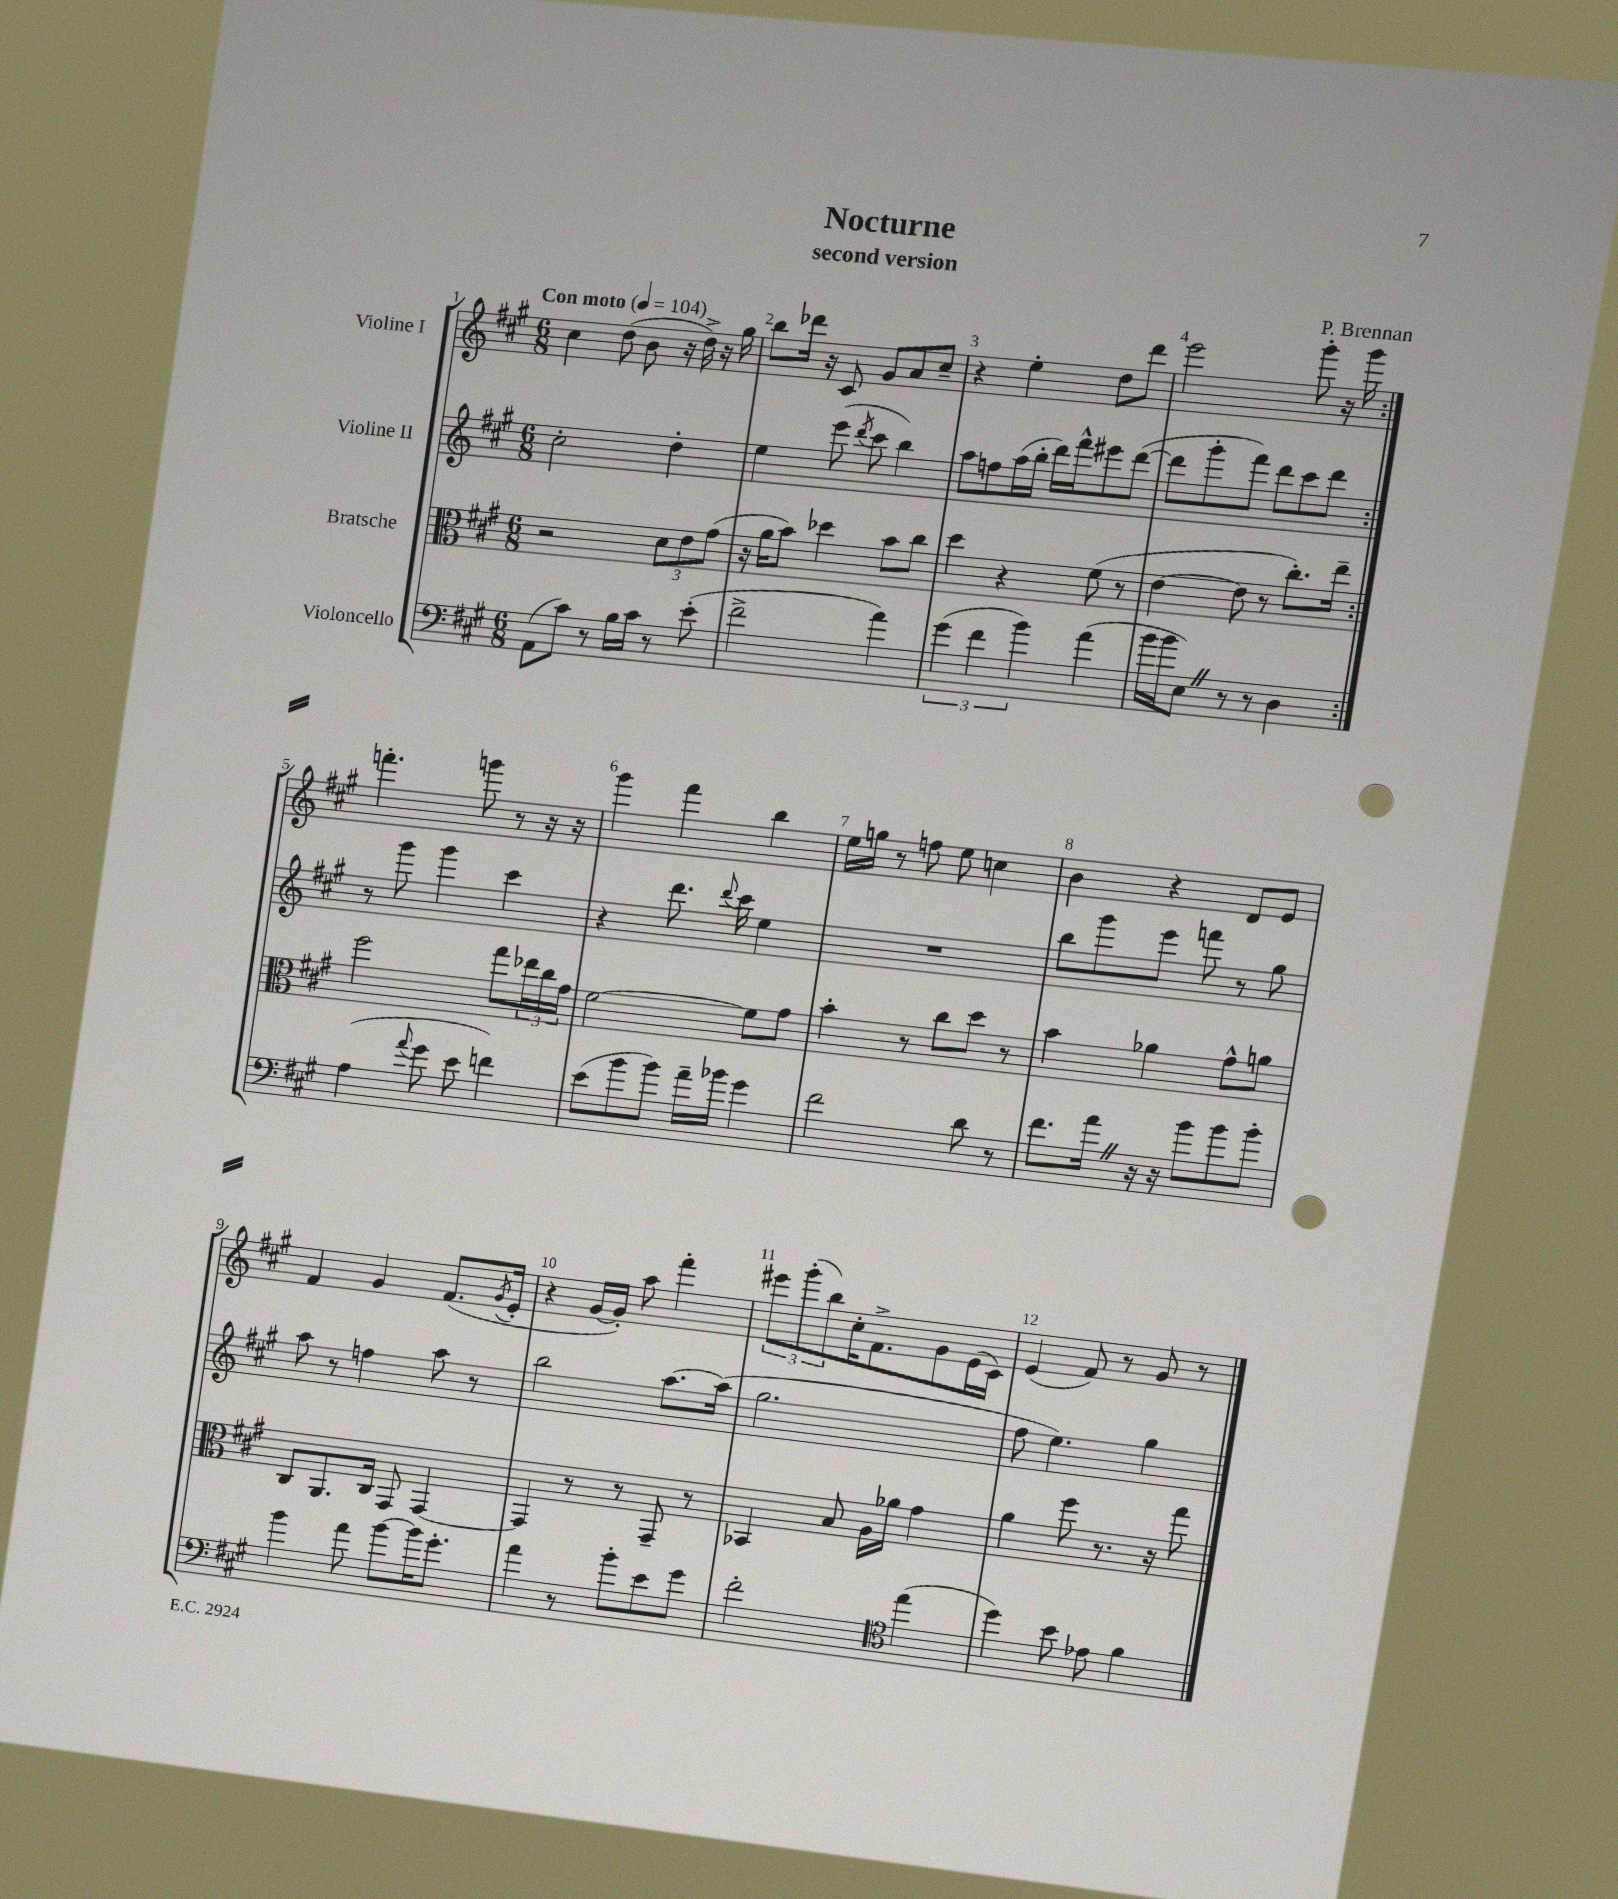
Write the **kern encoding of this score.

**kern	**kern	**kern	**kern
*part4	*part3	*part2	*part1
*staff4	*staff3	*staff2	*staff1
*I"Violoncello	*I"Bratsche	*I"Violine II	*I"Violine I
*clefF4	*clefC3	*clefG2	*clefG2
*k[f#c#g#]	*k[f#c#g#]	*k[f#c#g#]	*k[f#c#g#]
*M6/8	*M6/8	*M6/8	*M6/8
*MM104	*MM104	*MM104	*MM104
=1	=1	=1	=1
!	!	!	!LO:TX:a:B:t=Con moto
(8AA\L	2r	2cc#'\	4cc#\
8c#\J)	.	.	.
8r	.	.	(8dd\
16B\LL	.	.	8b\
16c#\JJ	.	.	.
8r	12d\L	4dd'\	16r
.	.	.	16dd^\)
.	12e\	.	.
(8e'\	.	.	16r
.	(12g#\J	.	.
.	.	.	16gg#\
=2	=2	=2	=2
2f#^\	16r	4ee\	8bb\L
.	16a\KL	.	.
.	8b\J)	.	16ddd-X\Jk
.	.	.	16r
.	4dd-X\	(8eee\	8c#/
.	.	8qddd/	.
.	.	8ccc#\	8g#/L
4a\)	8b\L	4bb\)	8a/
.	8cc#\J	.	8cc#~/J
=3	=3	=3	=3
(6g#\	4dd\	8aa\L	4r
.	.	8ffn\	.
6f#\	.	.	.
.	4r	(16aa\L	4ee'\
.	.	16bb'\JJ	.
6b\)	.	.	.
.	.	16ddd\LL)	.
.	.	16fff#^^\J	.
(4a\	(8f#\	8eee#X\	8dd\L
.	8r	([8ddd\J	8ddd\J
=4	=4	=4	=4
16b\LL	[4e\	8ddd\L]	2eee\
16b\J	.	.	.
8EZ\J)	.	8ggg#'\	.
8r	8e\]	8fff#\J)	.
8r	8r	8ddd\L	.
4D\	8.cc#'\L)	8ccc#\	8ggg#'\
.	.	8ddd\J	16r
.	16ee~\Jk	.	16ggg#\
!!LO:LB:g=z
=5:|!	=5:|!	=5:|!	=5:|!
(4A\	2ff#\	8r	4.fffn'\
.	.	8ggg#\	.
8qqa/	.	.	.
8g#\	.	4ggg#\	.
8e\	.	.	8gggn\
4fn\)	8gg#\L	4ccc#\	8r
.	24ee-X\L	.	16r
.	24cc#\	.	.
.	.	.	16r
.	24g#\JJ	.	.
=6	=6	=6	=6
(8e\L	[2f#\	4r	4ggg#\
8b\	.	.	.
8b\J)	.	8.ddd\	4fff#\
16a~\LL	.	.	.
.	.	8qqddd/	.
16b-X\JJ	.	16ccc#\	.
4g#\	8f#\L]	4ee\	4bb\
.	8g#\J	.	.
=7	=7	=7	=7
2f#\	4b'\	2.r	16ee\LL
.	.	.	16ggn\JJ
.	.	.	8r
.	8r	.	8ffn\
.	8cc#\L	.	8ee\
8d\	8dd\J	.	4ccn\
8r	8r	.	.
=8	=8	=8	=8
8.f#\L	4b\	8bb\L	4b\
.	.	8ggg#\	.
16aZ\Jk	.	.	.
16r	4a-X\	8eee\J	4r
16r	.	.	.
8b\L	.	8fffn\	.
8b\	8g#^^\L	8r	8d/L
8b'\J	8an\J	8gg#\	8e/J
!!LO:LB:g=z
=9	=9	=9	=9
4b\	8C#/L	8aa\	4f#/
.	8.AA/	8r	.
8a\	.	4ffn\	4g#/
.	16C#/Jk	.	.
[8b\L	8GG#/	.	.
16b\K]	[4GG#/	8aa\	(8.f#/L
8.g#'\J	.	.	.
.	.	8r	.
.	.	.	8qg#/
.	.	.	16e'/Jk
=10	=10	=10	=10
4a\	4GG#/]	2bb\	4r
8r	8r	.	[16g#/LL
.	.	.	16g#'/JJ])
8b'\L	8r	.	8aa\
8e\	8GG#~/	[8.aa\L	4fff#'\
8g#\J	8r	.	.
.	.	(16aa\Jk]	.
=11	=11	=11	=11
2f#'\	4BB-X/	2.gg#\	12eee#X\L
.	.	.	(12ggg#'\
.	.	.	12bb\)
.	8B/	.	16cc#'\K
.	.	.	8.f#^\
.	16A\LL	.	.
.	16a-X\JJ	.	.
*clefC4	*	*	*
(4ee\	4g#\	.	8g#\
.	.	.	(16e\L
.	.	.	16c#\JJ)
=12	=12	=12	=12
4dd\)	4a\	8ff#\	(4e/
.	.	4.ee\)	.
8b\	8ff#\	.	8f#/)
8e-X\	8.r	.	8r
4f#\	.	4gg#\	8g#/
.	16r	.	.
.	8gg#\	.	8r
==	==	==	==
*-	*-	*-	*-
